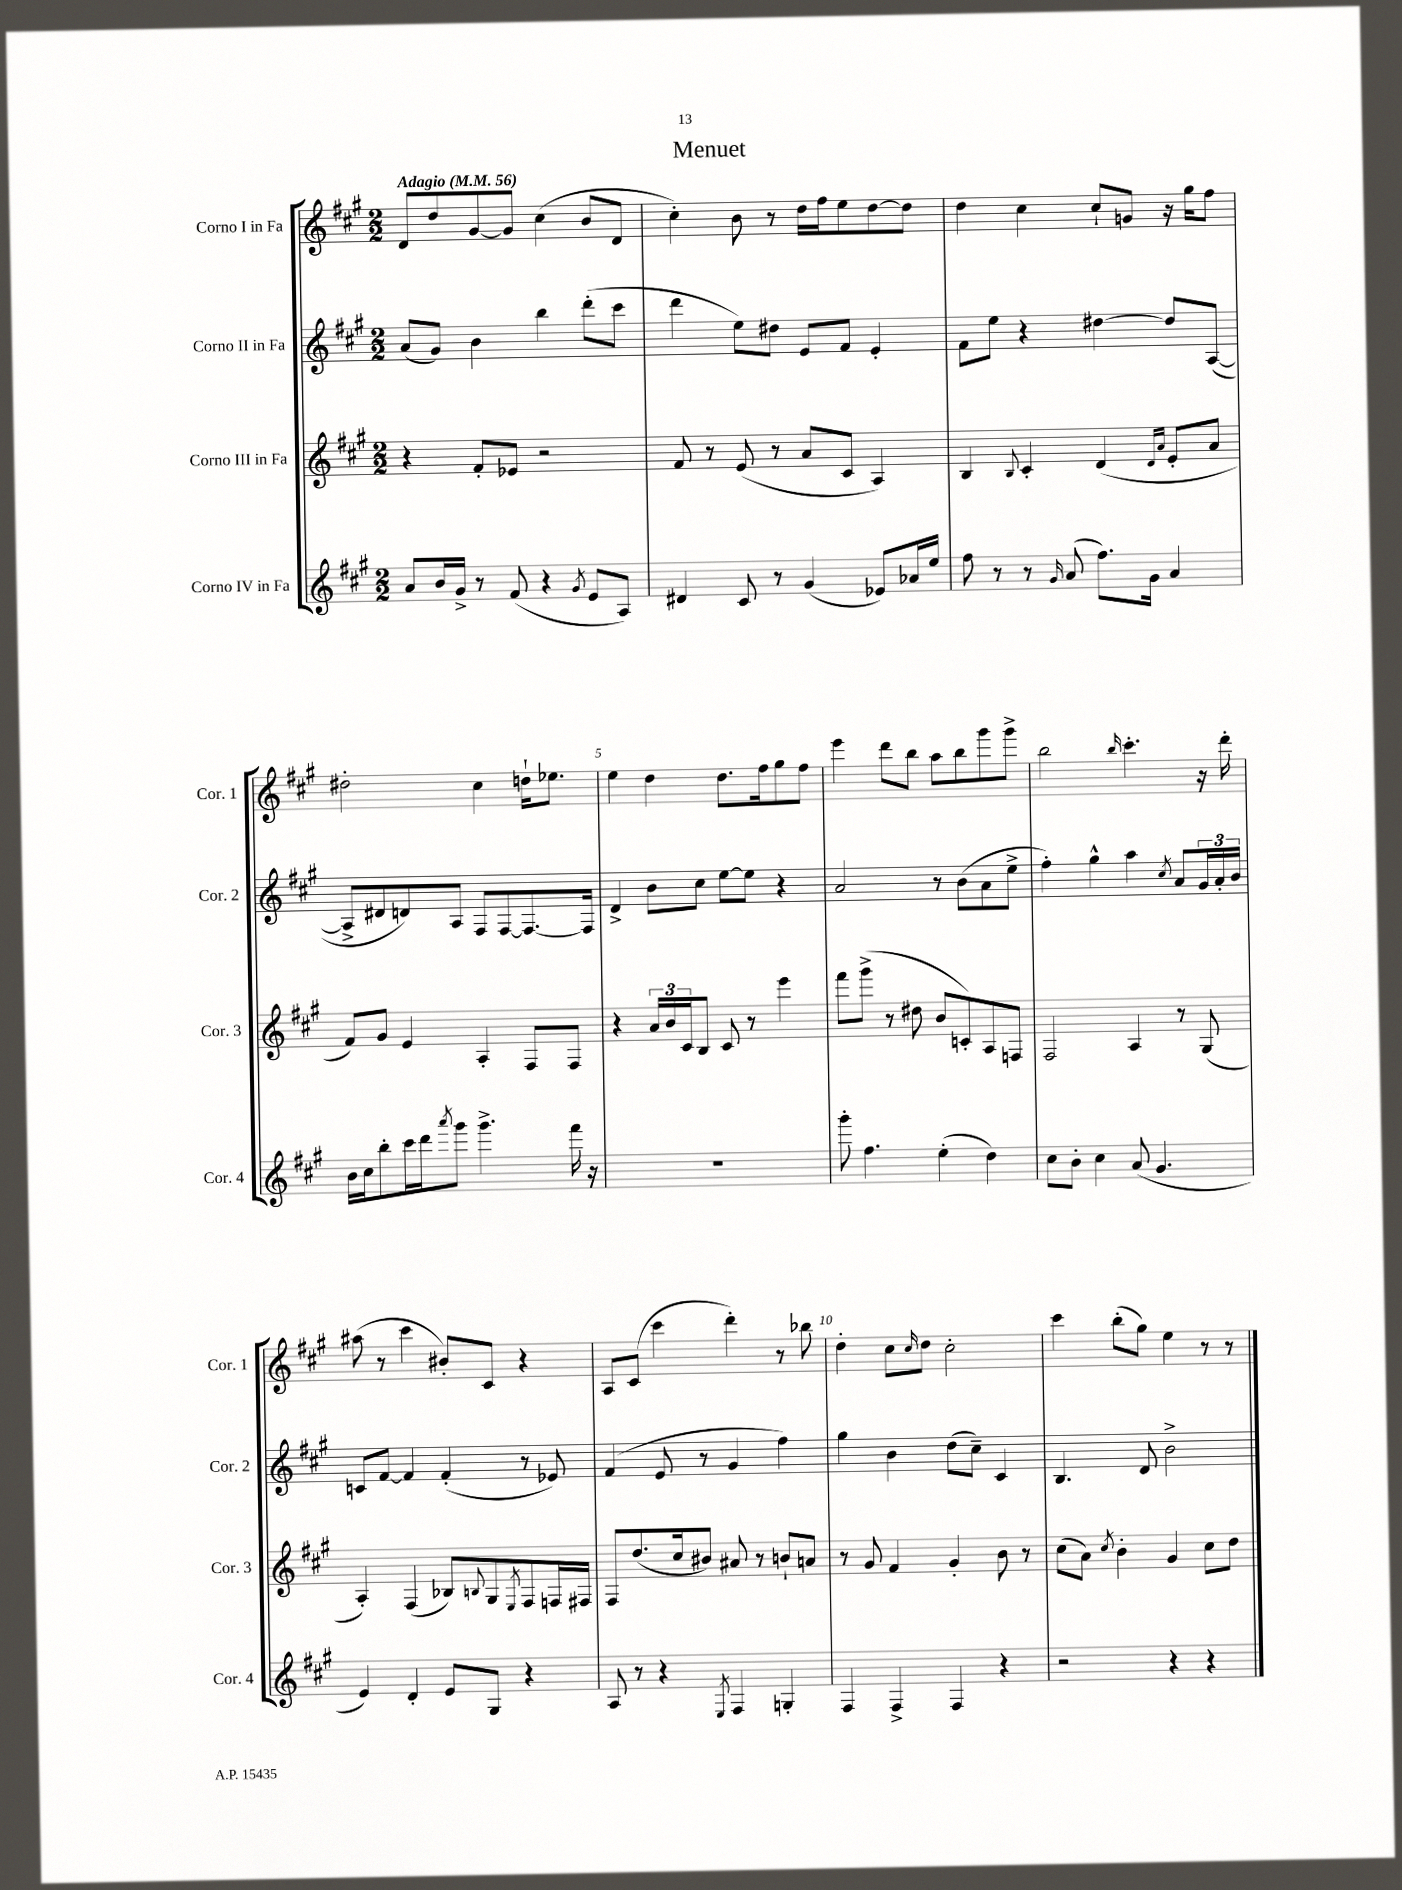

**kern	**kern	**kern	**kern
*staff4	*staff3	*staff2	*staff1
*clefG2	*clefG2	*clefG2	*clefG2
*k[f#c#g#]	*k[f#c#g#]	*k[f#c#g#]	*k[f#c#g#]
*M2/2	*M2/2	*M2/2	*M2/2
*MM56	*MM56	*MM56	*MM56
8a	4r	(8a	8d
16b	.	8g#)	8dd
16g#^	.	.	.
8r	8f#'	4b	[8g#
(8f#	8e-	.	8g#]
4r	2r	4bb	(4cc#
8qg#	.	.	.
8e	.	(8ddd'	8b
8A)	.	8ccc#	8d
=	=	=	=
4d#	8f#	4ddd	4cc#')
.	8r	.	.
8c#	(8e	8ee)	8b
8r	8r	8dd#	8r
(4g#	8a	8e	16dd
.	.	.	16ff#
.	8c#	8f#	8ee
8e-)	4A)	4e'	[8dd
16a-	.	.	8dd]
16ee	.	.	.
=	=	=	=
8ff#	4B	8f#	4dd
8r	.	8ee	.
.	8qqB	.	.
8r	4c#'	4r	4cc#
16qqg#	.	.	.
(8a	.	.	.
8.ff#)	(4d	[4dd#	8cc#`
.	.	.	8g
16g#	.	.	.
.	16qqd	.	.
.	16qqa	.	.
4a	8e'	8dd#]	16r
.	.	.	16gg#
.	8a	([8A	8ff#
=	=	=	=
16b	8f#)	8A^]	2dd#'
16cc#	.	.	.
8bb'	8g#	8d#	.
16ccc#	4e	8d)	.
16ddd	.	.	.
8qaaa	.	.	.
8ggg#	.	8A	.
4.ggg#^	4A'	8F#	4cc#
.	.	[8F#	.
.	8F#	8.F#_	16dd`
.	.	.	8.ee-
16fff#	8F#	.	.
16r	.	16F#]	.
=	=	=	=
1r	4r	4d^	4ee
.	24a	8b	4dd
.	24b	.	.
.	24c#	.	.
.	8B	8cc#	.
.	8c#	[8ee	8.dd
.	8r	8ee]	.
.	.	.	16ff#
.	4eee	4r	8gg#
.	.	.	8ff#
=	=	=	=
8ggg#'	8fff#	2a	4eee
4.ff#	(8ggg#^	.	.
.	8r	.	8ddd
.	8dd#	.	8bb
(4ee'	8b	8r	8aa
.	8c')	(8b	8bb
4dd)	8A	8a	8ggg#
.	8F	8ee^	8ggg#^
=	=	=	=
8cc#	2F#	4ff#')	2bb
8b'	.	.	.
4cc#	.	4gg#^^	.
.	.	.	16qqbb
(8a	4A	4aa	4.ccc#'
4.g#	.	.	.
.	.	8qcc#	.
.	8r	8a	.
.	(8G#	24g#	16r
.	.	24a'	.
.	.	.	16ddd'
.	.	24b	.
=	=	=	=
4e)	4A')	8c	(8aa#
.	.	[8f#	8r
4d'	(4F#	4f#]	4ccc#
8e	8B-)	(4f#'	8b#')
.	8qqB	.	.
8G#	8G#	.	8c#
.	8qE	.	.
4r	8F#	8r	4r
.	16F	8e-)	.
.	16F#	.	.
=	=	=	=
8A	8F#	(4f#	8A
8r	(8.dd	.	(8c#
4r	.	8e	4ccc#
.	16cc#	.	.
.	8b#)	8r	.
8qE	.	.	.
4F#	8a#	4g#	4ddd')
.	8r	.	.
4G'	8b`	4ff#)	8r
.	8a	.	8bb-
=	=	=	=
4F#	8r	4gg#	4dd'
.	8g#	.	.
4F#^	4f#	4b	8cc#
.	.	.	16qqcc#
.	.	.	8dd
4F#	4g#'	(8dd	2cc#'
.	.	8cc#~)	.
4r	8b	4c#	.
.	8r	.	.
=	=	=	=
2r	(8cc#	4.B	4ccc#
.	8a)	.	.
.	8qcc#	.	.
.	4b'	.	(8bb'
.	.	8d	8gg#)
4r	4g#	2b^	4ee
4r	8cc#	.	8r
.	8dd	.	8r
==	==	==	==
*-	*-	*-	*-
